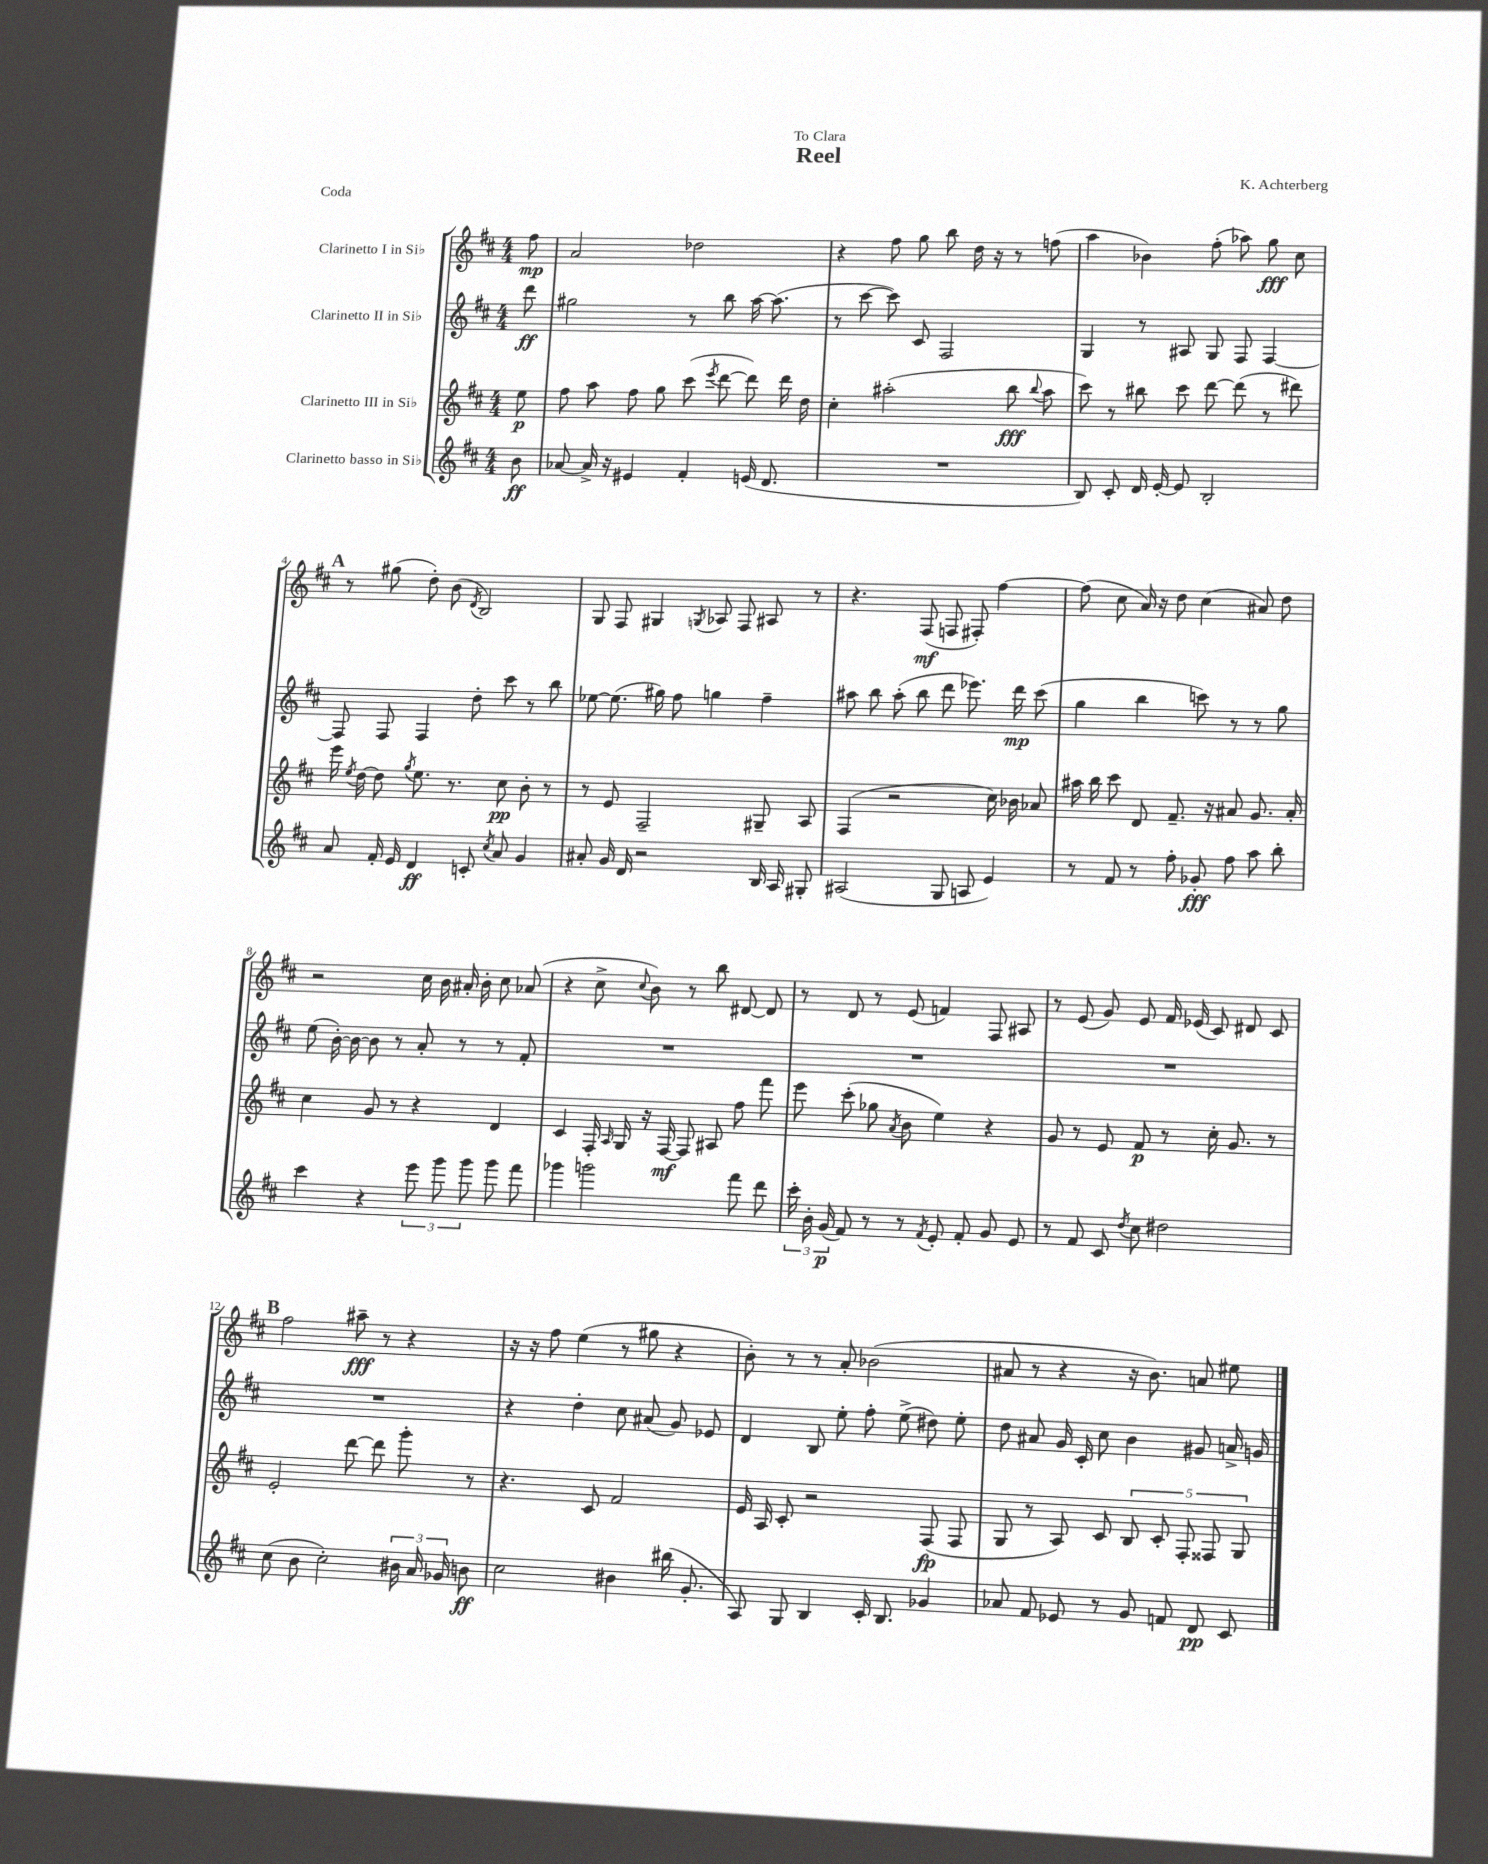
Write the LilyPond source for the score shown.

\header { title = "Reel" composer = "K. Achterberg" dedication = "To Clara" piece = "Coda" }
<<
\new StaffGroup <<
\new Staff = "s0" \with { instrumentName = "Clarinetto I in Sib" } {
    \clef treble \key d \major \numericTimeSignature \time 4/4 \partial 8
    \autoBeamOff fis''8\mp |
    a'2 des''2 |
    r4 fis''8 g''8 b''8 d''16 r16 r8 f''8( |
    a''4 bes'4) fis''8-.( aes''8) g''8\fff cis''8 |
    \mark \markup { \bold "A" } r8 gis''8( d''8-.) b'8( \acciaccatura { d'8 } b2) |
    g8 fis8 gis4 \acciaccatura { g8 } aes8 fis8 ais8 r8 |
    r4. fis8\mf( f8 fis8-.) fis''4~ |
    fis''8( cis''8 a'16) r16 d''8 cis''4( ais'8) d''8 |
    r2 cis''16 b'16 ais'16-. b'16-. cis''8 aes'8( |
    r4 cis''8-> \appoggiatura { cis''8 } b'8) r8 b''8 dis'8~ dis'8 |
    r8 d'8 r8 e'8( f'4) fis8 ais8 |
    r8 e'8( g'8) e'8 fis'16 ees'16( cis'8) dis'8 cis'8 |
    \mark \markup { \bold "B" } fis''2 ais''8--\fff r8 r4 |
    r16 r16 fis''8 e''4( r8 gis''8 r4 |
    b'8-.) r8 r8 a'8-. bes'2( |
    ais'8 r8 r4 r16 b'8.) a'8 eis''8 \bar "|." |
}
\new Staff = "s1" \with { instrumentName = "Clarinetto II in Sib" } {
    \clef treble \key d \major \numericTimeSignature \time 4/4 \partial 8
    \autoBeamOff d'''8\ff |
    gis''2 r8 b''8 a''16~ a''8.( |
    r8 cis'''8~ cis'''8) cis'8 fis2 |
    g4 r8 ais8 g8 fis8 fis4~ |
    \mark \markup { \bold "A" } fis8 fis8 fis4 d''8-. cis'''8 r8 b''8 |
    ees''8~ ees''8.( gis''16) fis''8 g''4 fis''4-- |
    ais''8 b''8 ais''8-.( b''8 d'''8 ees'''8.) d'''16\mp cis'''8( |
    g''4 b''4 c'''8) r8 r8 g''8 |
    e''8( b'16~-.) b'16~ b'8 r8 a'8-. r8 r8 fis'8-. |
    R1 |
    R1 |
    R1 |
    \mark \markup { \bold "B" } R1 |
    r4 d''4-. cis''8 ais'8( g'8) ees'8 |
    d'4 b8 e''8-. fis''8-. e''8->( dis''8) e''8-. |
    d''8 ais'8 g'16 cis'16-. cis''8 b'4 gis'8 a'16-> g'16 \bar "|." |
}
\new Staff = "s2" \with { instrumentName = "Clarinetto III in Sib" } {
    \clef treble \key d \major \numericTimeSignature \time 4/4 \partial 8
    \autoBeamOff e''8\p |
    fis''8 a''8 fis''8 g''8 cis'''8( \acciaccatura { e'''8 } d'''8~ d'''8) d'''16 d''16 |
    cis''4-. ais''2-.( b''8\fff \appoggiatura { b''8 } ais''8 |
    cis'''8) r8 bis''8 cis'''8 d'''8~ d'''8( r8 dis'''8) |
    \mark \markup { \bold "A" } e'''16 \acciaccatura { e''8 } d''16~ d''8 \acciaccatura { g''8 } e''8. r8. cis''8\pp b'8-. r8 |
    r8 e'8 fis2-- gis8-- a8 |
    fis4( r2 cis''16) bes'16 aes'8 |
    ais''16 b''16 cis'''8 d'8 fis'8.-- r16 ais'8 g'8. ais'16-. |
    cis''4 g'8 r8 r4 d'4 |
    cis'4 fis16-. \grace { a16 } g16 r16 fis16~\mf fis8 ais8 fis''8 fis'''8 |
    e'''8 cis'''8-.( ges''8 \acciaccatura { a'8 } b'8 e''4) r4 |
    g'8 r8 e'8 fis'8\p r8 cis''16-. g'8. r8 |
    \mark \markup { \bold "B" } e'2-. d'''8~ d'''8 g'''8-. r8 |
    r4. cis'8 fis'2 |
    e'16 a16 cis'8-. r2 fis8\fp( fis8 |
    g8 r8 a8) cis'8 \tuplet 5/4 { b8 cis'8-. fis8-. fisis8 g8 } \bar "|." |
}
\new Staff = "s3" \with { instrumentName = "Clarinetto basso in Sib" } {
    \clef treble \key d \major \numericTimeSignature \time 4/4 \partial 8
    \autoBeamOff b'8\ff |
    aes'8~ aes'16-> r16 eis'4 fis'4-. e'16( d'8. |
    R1 |
    b8) cis'8-. d'16 e'16~-. e'8 b2-. |
    \mark \markup { \bold "A" } a'8 fis'16-. e'16 d'4\ff c'8-. \acciaccatura { cis''8 } a'8 g'4 |
    ais'8-. g'16 d'16 r2 b16 a16 gis8-. |
    ais2( g8 a8 e'4) |
    r8 fis'8 r8 fis''8-. ges'8-.\fff fis''8 a''8 b''8-. |
    cis'''4 r4 \tuplet 3/2 { e'''8 g'''8 g'''8 } g'''8 fis'''8 |
    ges'''4 g'''2 fis'''8 d'''8 |
    \tuplet 3/2 { cis'''16-. b'16-. g'16\p( } fis'8) r8 r8 \acciaccatura { fis'8 } e'8-. fis'8-. g'8 e'8 |
    r8 fis'8 cis'8 \acciaccatura { d''8 } cis''8 dis''2 |
    \mark \markup { \bold "B" } cis''8( b'8 cis''2-.) \tuplet 3/2 { bis'16 a'16 ges'16 } b'8\ff |
    cis''2 bis'4 bis''16( g'8.-. |
    a8) g8 b4 cis'16-. b8. ges'4 |
    aes'8 fis'8 ees'8 r8 g'8 f'8 d'8\pp cis'8 \bar "|." |
}
>>
>>
